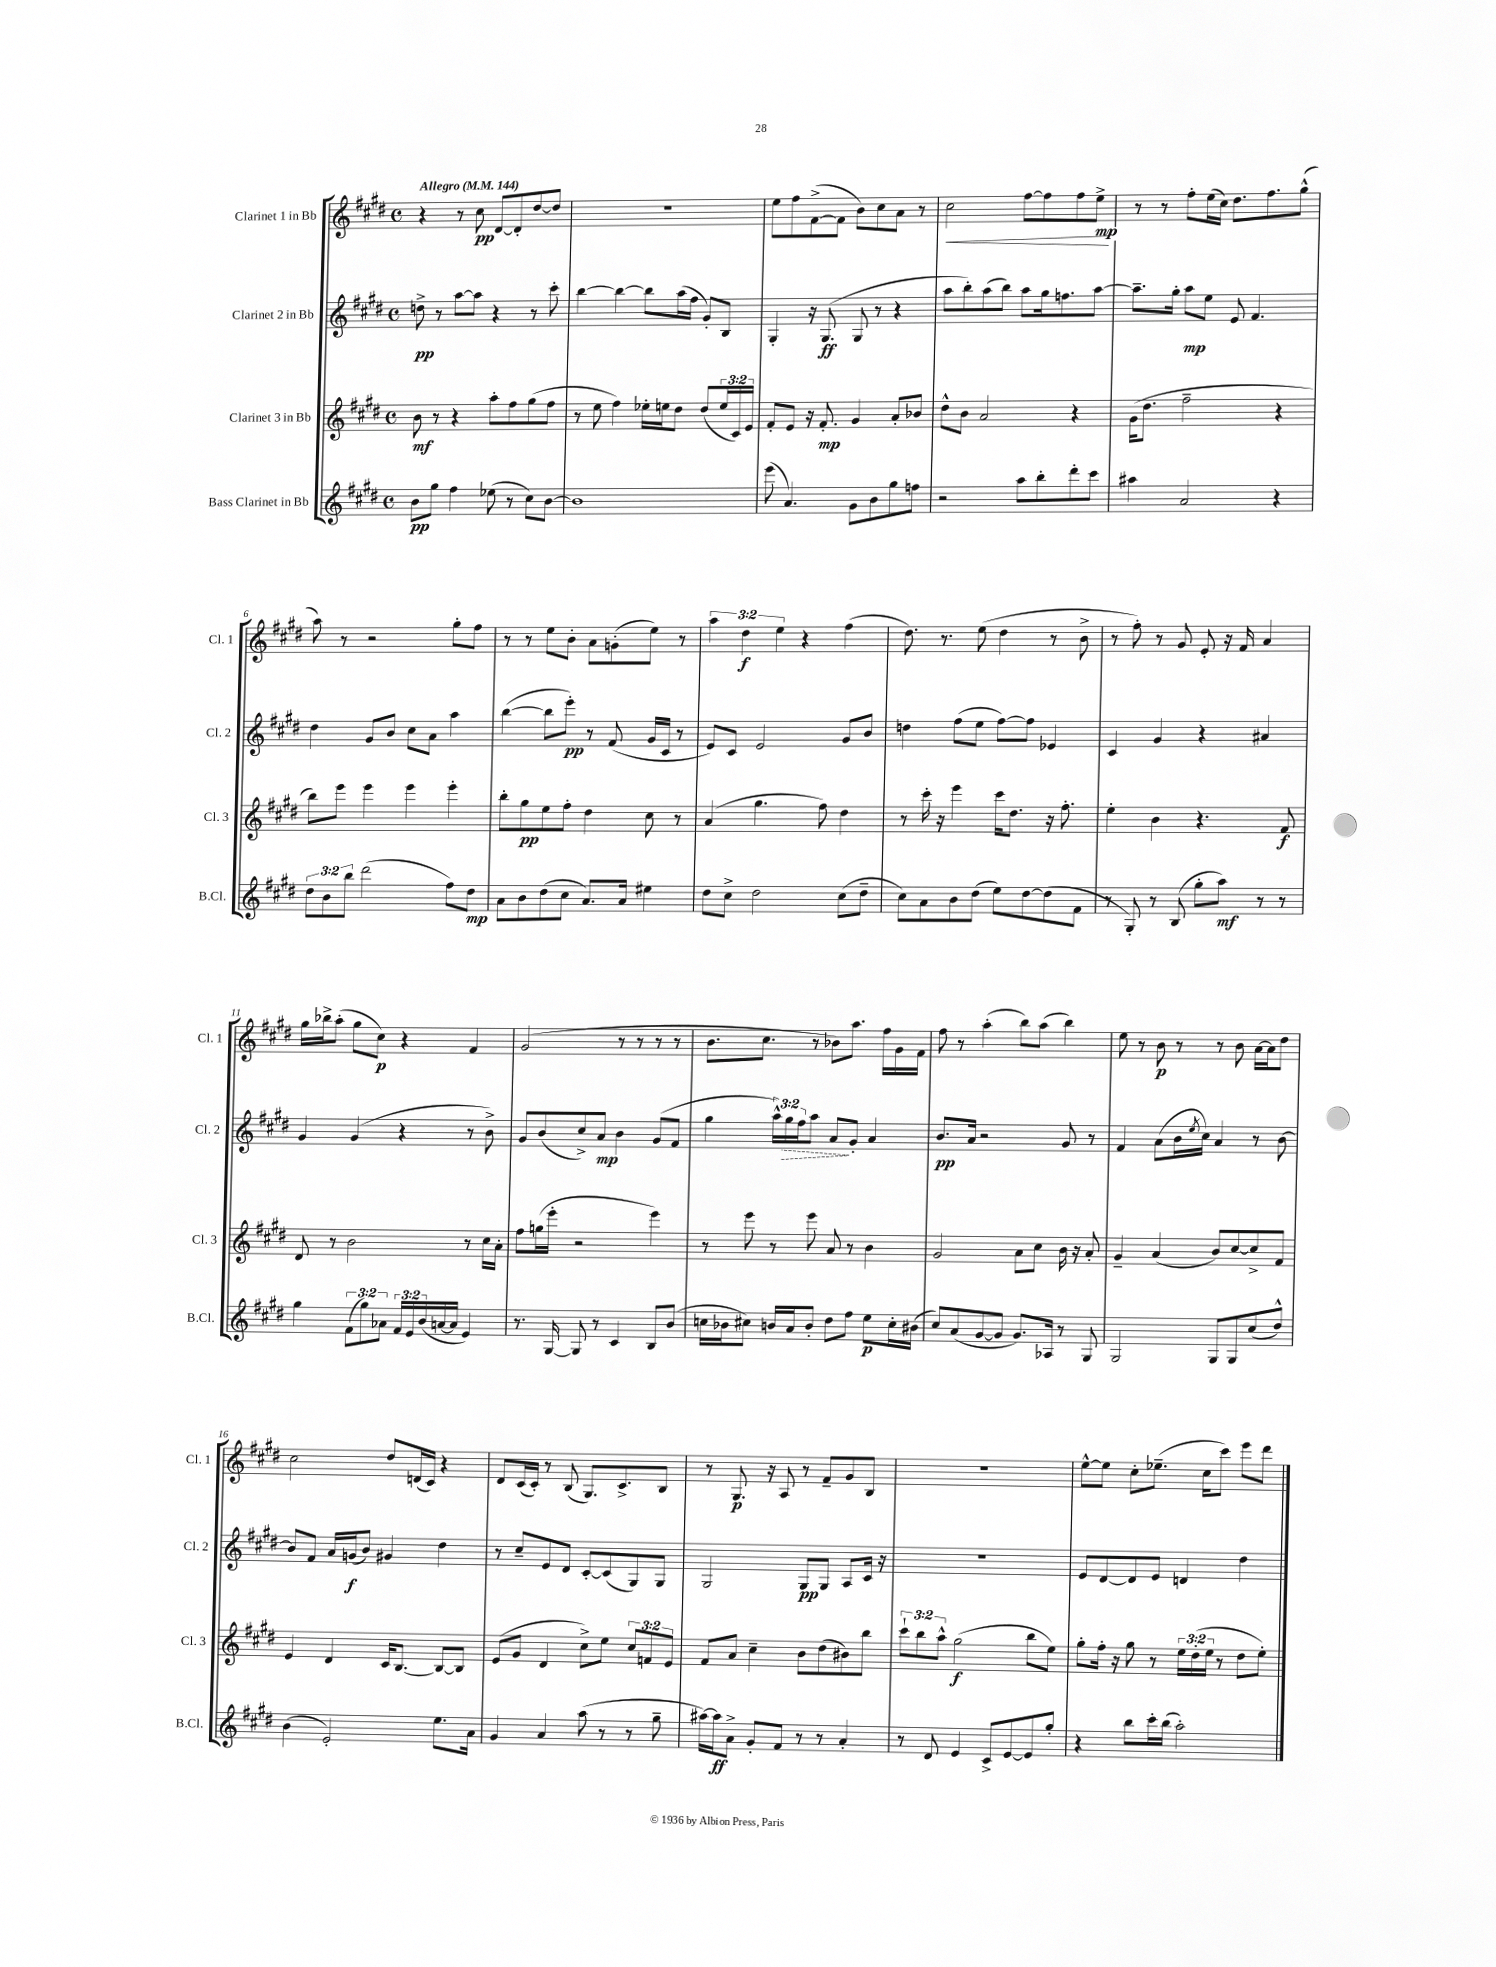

**kern	**dynam	**kern	**dynam	**kern	**dynam	**kern	**dynam
*part4	*part4	*part3	*part3	*part2	*part2	*part1	*part1
*staff4	*staff4	*staff3	*staff3	*staff2	*staff2	*staff1	*staff1
*I"Bass Clarinet in Bb	*	*I"Clarinet 3 in Bb	*	*I"Clarinet 2 in Bb	*	*I"Clarinet 1 in Bb	*
*I'B.Cl.	*	*I'Cl. 3	*	*I'Cl. 2	*	*I'Cl. 1	*
*clefG2	*	*clefG2	*	*clefG2	*	*clefG2	*
*k[f#c#g#d#]	*	*k[f#c#g#d#]	*	*k[f#c#g#d#]	*	*k[f#c#g#d#]	*
*M4/4	*	*M4/4	*	*M4/4	*	*M4/4	*
*met(c)	*	*met(c)	*	*met(c)	*	*met(c)	*
*MM144	*	*MM144	*	*MM144	*	*MM144	*
=1	=1	=1	=1	=1	=1	=1	=1
!	!	!	!	!	!	!LO:TX:a:B:t=Allegro	!
8b\L	pp	8b\	mf	8ddn^\	pp	4r	.
8gg#\J	.	8r	.	8r	.	.	.
4ff#\	.	4r	.	[8aa\L	.	8r	.
.	.	.	.	8aa\J]	.	8cc#\	pp
(8ee-X\	.	8aa'\L	.	4r	.	[8d#/L	.
8r	.	8ff#\	.	.	.	8d#'/]	.
8cc#\L)	.	(8gg#\	.	8r	.	[8dd#/	.
[8b\J	.	8ff#\J	.	8ccc#'\	.	8dd#/J]	.
=2	=2	=2	=2	=2	=2	=2	=2
1b]	.	8r	.	[4bb\	.	1r	.
.	.	8ee\	.	.	.	.	.
.	.	4ff#\)	.	4bb\_	.	.	.
.	.	16ee-X'\LL	.	8bb\L]	.	.	.
.	.	16een\J	.	.	.	.	.
.	.	8dd#\J	.	(16aa\L	.	.	.
.	.	.	.	16ff#\JJ	.	.	.
.	.	(8dd#/L	.	8g#'/L)	.	.	.
.	.	24ee/L	.	8B/J	.	.	.
.	.	24c#/)	.	.	.	.	.
.	.	24e/JJ	.	.	.	.	.
=3	=3	=3	=3	=3	=3	=3	=3
(8eee\	.	8f#'/L	.	4G#'/	.	8ee\L	.
4.a/)	.	8e/J	.	.	.	8ff#\	.
.	.	16r	.	16r	.	([8f#^\	.
.	.	8.f#'/	mp	(8.G#/	ff	.	.
.	.	.	.	.	.	8f#\J]	.
8g#\L	.	4g#/	.	8G#/	.	8b\L)	.
8b\	.	.	.	8r	.	8cc#\	.
8gg#\	.	8a'/L	.	4r	.	8a\J	.
8ffn\J	.	8b-X/J	.	.	.	8r	.
=4	=4	=4	=4	=4	=4	=4	=4
!	!	!	!	!	!	!	!LO:HP:b
2r	.	8dd#^^\L	.	8aa\L	.	2cc#\	<
.	.	8b\J	.	8bb'\)	.	.	.
.	.	2a/	.	(8aa\	.	.	.
.	.	.	.	8bb\J)	.	.	.
8aa\L	.	.	.	8aa\L	.	[8ff#\L	.
8bb'\	.	.	.	16gg#\k	.	8ff#\]	.
.	.	.	.	8.ffn\	.	.	.
8ddd#'\	.	4r	.	.	.	8ff#\	.
8ccc#\J	.	.	.	[8aa\J	.	8ee^\J	mp
.	.	.	.	.	.	.	[
=5	=5	=5	=5	=5	=5	=5	=5
4aa#X\	.	(16g#\KL	.	8.aa~\L]	.	8r	.
.	.	8.dd#\J	.	.	.	.	.
.	.	.	.	.	.	8r	.
.	.	.	.	16gg#'\Jk	.	.	.
2a/	.	2ff#~\	.	8aa\L	mp	8ff#'\L	.
.	.	.	.	8ee\J	.	(16ee\L	.
.	.	.	.	.	.	16cc#\JJ)	.
.	.	.	.	8e/	.	8.dd#\L	.
.	.	.	.	4.f#/	.	.	.
.	.	.	.	.	.	8.ff#\	.
4r	.	4r	.	.	.	.	.
.	.	.	.	.	.	(8gg#^^\J	.
!!LO:LB:g=z
=6	=6	=6	=6	=6	=6	=6	=6
12dd#\L	.	8bb\L)	.	4dd#\	.	8aa\)	.
12b\	.	.	.	.	.	.	.
.	.	8eee\J	.	.	.	8r	.
12bb\J	.	.	.	.	.	.	.
(2ddd#\	.	4eee\	.	8g#/L	.	2r	.
.	.	.	.	8b/J	.	.	.
.	.	4eee\	.	8cc#\L	.	.	.
.	.	.	.	8a\J	.	.	.
8ff#\L)	.	4eee'\	.	4aa\	.	8gg#'\L	.
8dd#\J	mp	.	.	.	.	8ff#\J	.
=7	=7	=7	=7	=7	=7	=7	=7
8a\L	.	8bb'\L	.	([4bb\	.	8r	.
8b\	.	8gg#\	pp	.	.	8r	.
(8dd#\	.	8ee\	.	8bb\L]	.	8ee\L	.
8cc#\J	.	8ff#'\J	.	8eee'\J)	pp	8b'\J	.
8.a/L)	.	4dd#\	.	8r	.	8a\L	.
.	.	.	.	(8f#/	.	(8gn'\	.
16a/Jk	.	.	.	.	.	.	.
4ee#X\	.	8cc#\	.	16g#/LL	.	8ee\J)	.
.	.	.	.	16c#/JJ	.	.	.
.	.	8r	.	8r	.	8r	.
=8	=8	=8	=8	=8	=8	=8	=8
8dd#\L	.	(4a/	.	8e/L)	.	6aa\	.
8cc#^\J	.	.	.	8c#/J	.	.	.
.	.	.	.	.	.	6dd#\	f
2dd#\	.	4.gg#\	.	2e/	.	.	.
.	.	.	.	.	.	6ee\	.
.	.	.	.	.	.	4r	.
.	.	8ff#\)	.	.	.	.	.
(8cc#\L	.	4dd#\	.	8g#/L	.	(4ff#\	.
8dd#~\J	.	.	.	8b/J	.	.	.
=9	=9	=9	=9	=9	=9	=9	=9
8cc#\L)	.	8r	.	4ddn\	.	8.dd#\)	.
8a\	.	16ccc#'\	.	.	.	.	.
.	.	16r	.	.	.	8.r	.
8b\	.	4eee\	.	(8ff#\L	.	.	.
(8dd#\J	.	.	.	8ee\J	.	(8ee\	.
8ee\L)	.	16ccc#\KL	.	[8ff#\L)	.	4dd#\	.
.	.	8.dd#\J	.	.	.	.	.
[8dd#\	.	.	.	8ff#\J]	.	.	.
(8dd#\]	.	16r	.	4e-X/	.	8r	.
.	.	8.ff#'\	.	.	.	.	.
8f#\J	.	.	.	.	.	8b^\	.
=10	=10	=10	=10	=10	=10	=10	=10
8r	.	4ee'\	.	4c#/	.	8r	.
8G#'/)	.	.	.	.	.	8ff#'\)	.
8r	.	4b\	.	4g#/	.	8r	.
(8B/	.	.	.	.	.	8g#/	.
8gg#'\L	.	4.r	.	4r	.	8e'/	.
8aa\J)	mf	.	.	.	.	16r	.
.	.	.	.	.	.	16f#/	.
8r	.	.	.	4a#X/	.	4a/	.
8r	.	8f#/	f	.	.	.	.
!!LO:LB:g=z
=11	=11	=11	=11	=11	=11	=11	=11
4gg#\	.	8d#/	.	4g#/	.	16gg#\LL	.
.	.	.	.	.	.	16bb-X^\J	.
.	.	8r	.	.	.	(8aa'\J	.
(12f#\L	.	2b\	.	(4g#/	.	8gg#\L	.
12gg#\)	.	.	.	.	.	.	.
.	.	.	.	.	.	8cc#\J)	p
12a-X\J	.	.	.	.	.	.	.
24f#/LL	.	.	.	4r	.	4r	.
24e/	.	.	.	.	.	.	.
(24b/	.	.	.	.	.	.	.
[16an/	.	.	.	.	.	.	.
16a/JJ]	.	.	.	.	.	.	.
4e/)	.	8r	.	8r	.	4f#/	.
.	.	16cc#\LL	.	8b^\)	.	.	.
.	.	16a'\JJ	.	.	.	.	.
=12	=12	=12	=12	=12	=12	=12	=12
8.r	.	8ff#\L	.	8g#/L	.	(2g#/	.
.	.	(16ggn\L	.	(8b/	.	.	.
[16G#/	.	16eee'\JJ	.	.	.	.	.
8G#/]	.	2r	.	8cc#^/)	.	.	.
8r	.	.	.	8a/J	mp	.	.
4c#/	.	.	.	4b\	.	8r	.
.	.	.	.	.	.	8r	.
8B/L	.	4eee\)	.	(8g#/L	.	8r	.
(8b/J	.	.	.	8f#/J	.	8r	.
=13	=13	=13	=13	=13	=13	=13	=13
16ccn\LL	.	8r	.	4gg#\	.	8.b\L	.
16b-X\J	.	.	.	.	.	.	.
8cc#X\J)	.	8eee\	.	.	.	.	.
.	.	.	.	.	.	8.cc#\J	.
16bn/LL	.	8r	.	24aa^^\LL)	.	.	.
!	!	!	!	!	!LO:HP:b	!	!
.	.	.	.	24gg#\	>	.	.
16a/J	.	.	.	.	.	.	.
.	.	.	.	24ff#\J	.	.	.
8b'/J	.	8eee\	.	8aa\J	.	8r	.
8dd#\L	.	8a/	.	8a/L	.	8b-X\L)	.
8ff#\J	.	8r	.	8g#'/J	]	8.aa\J	.
8ee\L	p	4b\	.	4a/	.	.	.
.	.	.	.	.	.	16ff#\LL	.
16cc#'\L	.	.	.	.	.	16g#\	.
(16b#X\JJ	.	.	.	.	.	16f#\JJ	.
=14	=14	=14	=14	=14	=14	=14	=14
8cc#/L)	.	2g#/	.	8.b/L	pp	8ff#\	.
(8a/	.	.	.	.	.	8r	.
.	.	.	.	16a/Jk	.	.	.
[8g#/	.	.	.	2r	.	(4aa'\	.
8g#/J]	.	.	.	.	.	.	.
8.g#/L)	.	8a\L	.	.	.	8bb\L)	.
.	.	8cc#\J	.	.	.	(8aa\J	.
16A-X/Jk	.	.	.	.	.	.	.
8r	.	16b\	.	8g#/	.	4bb\)	.
.	.	16r	.	.	.	.	.
8G#/	.	8a'/	.	8r	.	.	.
=15	=15	=15	=15	=15	=15	=15	=15
2G#/	.	4g#~/	.	4f#/	.	8ee\	.
.	.	.	.	.	.	8r	.
.	.	(4a/	.	(8a\L	.	8b\	p
.	.	.	.	16b\L	.	8r	.
.	.	.	.	8qee/	.	.	.
.	.	.	.	16cc#\JJ)	.	.	.
8G#/L	.	8b/L)	.	4a/	.	8r	.
8G#/	.	[8cc#/	.	.	.	8b\	.
(8cc#/	.	8cc#^/]	.	8r	.	[16a\LL	.
.	.	.	.	.	.	16a\J]	.
8dd#^^/J)	.	8f#/J	.	[8b\	.	8dd#\J	.
!!LO:LB:g=z
=16	=16	=16	=16	=16	=16	=16	=16
(4b\	.	4e/	.	8b/L]	.	2cc#\	.
.	.	.	.	8f#/J	.	.	.
2e'/)	.	4d#/	.	16a/LL	.	.	.
.	.	.	.	(16gn/J	f	.	.
.	.	.	.	8b/J)	.	.	.
.	.	16c#/KL	.	4g#X/	.	8dd#/L	.
.	.	[8.B/J	.	.	.	.	.
.	.	.	.	.	.	(16dn/L	.
.	.	.	.	.	.	16c#/JJ)	.
8.ee\L	.	8B/L_	.	4dd#\	.	4r	.
.	.	8B/J]	.	.	.	.	.
16a\Jk	.	.	.	.	.	.	.
=17	=17	=17	=17	=17	=17	=17	=17
4g#/	.	(8e/L	.	8r	.	8d#/L	.
.	.	8g#/J	.	8cc#~/L	.	(16c#/L	.
.	.	.	.	.	.	16c#'/JJ)	.
4a/	.	4d#/	.	8e/	.	8r	.
.	.	.	.	8d#/J	.	(8B/	.
(8aa\	.	8cc#^\L)	.	[8c#'/L	.	8.G#/L)	.
8r	.	8ee\J	.	(8c#/]	.	.	.
.	.	.	.	.	.	8.c#^/	.
8r	.	12cc#/L	.	8G#/)	.	.	.
.	.	12fn/	.	.	.	.	.
8gg#~\	.	.	.	8G#/J	.	8B/J	.
.	.	12e/J	.	.	.	.	.
=18	=18	=18	=18	=18	=18	=18	=18
[16aa#X\LL)	.	8f#/L	.	2G#/	.	8r	.
16aa#\J]	ff	.	.	.	.	.	.
8a^\J	.	8a/J	.	.	.	8.G#/	p
8g#'/L	.	4cc#~\	.	.	.	.	.
.	.	.	.	.	.	16r	.
8f#/J	.	.	.	.	.	8A/	.
8r	.	8b\L	.	8G#/L	pp	8r	.
8r	.	(8dd#\	.	8G#/J	.	8f#~/L	.
4a'/	.	8b#X\)	.	8A/L	.	8g#/	.
.	.	8bb\J	.	16c#/Jk	.	8B/J	.
.	.	.	.	16r	.	.	.
=19	=19	=19	=19	=19	=19	=19	=19
8r	.	12ccc#`\L	.	1r	.	1r	.
.	.	12bb\	.	.	.	.	.
8d#/	.	.	.	.	.	.	.
.	.	12aa^^\J	.	.	.	.	.
4e/	.	(2gg#\	f	.	.	.	.
8c#^/L	.	.	.	.	.	.	.
[8e/	.	.	.	.	.	.	.
8e/]	.	8bb\L	.	.	.	.	.
8gg#'/J	.	8ee\J)	.	.	.	.	.
=20	=20	=20	=20	=20	=20	=20	=20
4r	.	8gg#'\L	.	8e/L	.	[8ee^^\L	.
.	.	16ff#'\Jk	.	[8d#/	.	8ee\J]	.
.	.	16r	.	.	.	.	.
8bb\L	.	8gg#\	.	8d#/]	.	8cc#'\L	.
16ccc#'\L	.	8r	.	8e/J	.	(8.ee-X~\J	.
(16bb\JJ	.	.	.	.	.	.	.
2aa'\)	.	24ee\LL	.	4dn/	.	.	.
.	.	(24dd#'\	.	.	.	.	.
.	.	.	.	.	.	16cc#\KL	.
.	.	24ee\JJ	.	.	.	.	.
.	.	8r	.	.	.	8ccc#\J)	.
.	.	8dd#\L	.	4dd#\	.	8eee\L	.
.	.	8ee'\J)	.	.	.	8ddd#\J	.
==	==	==	==	==	==	==	==
*-	*-	*-	*-	*-	*-	*-	*-
